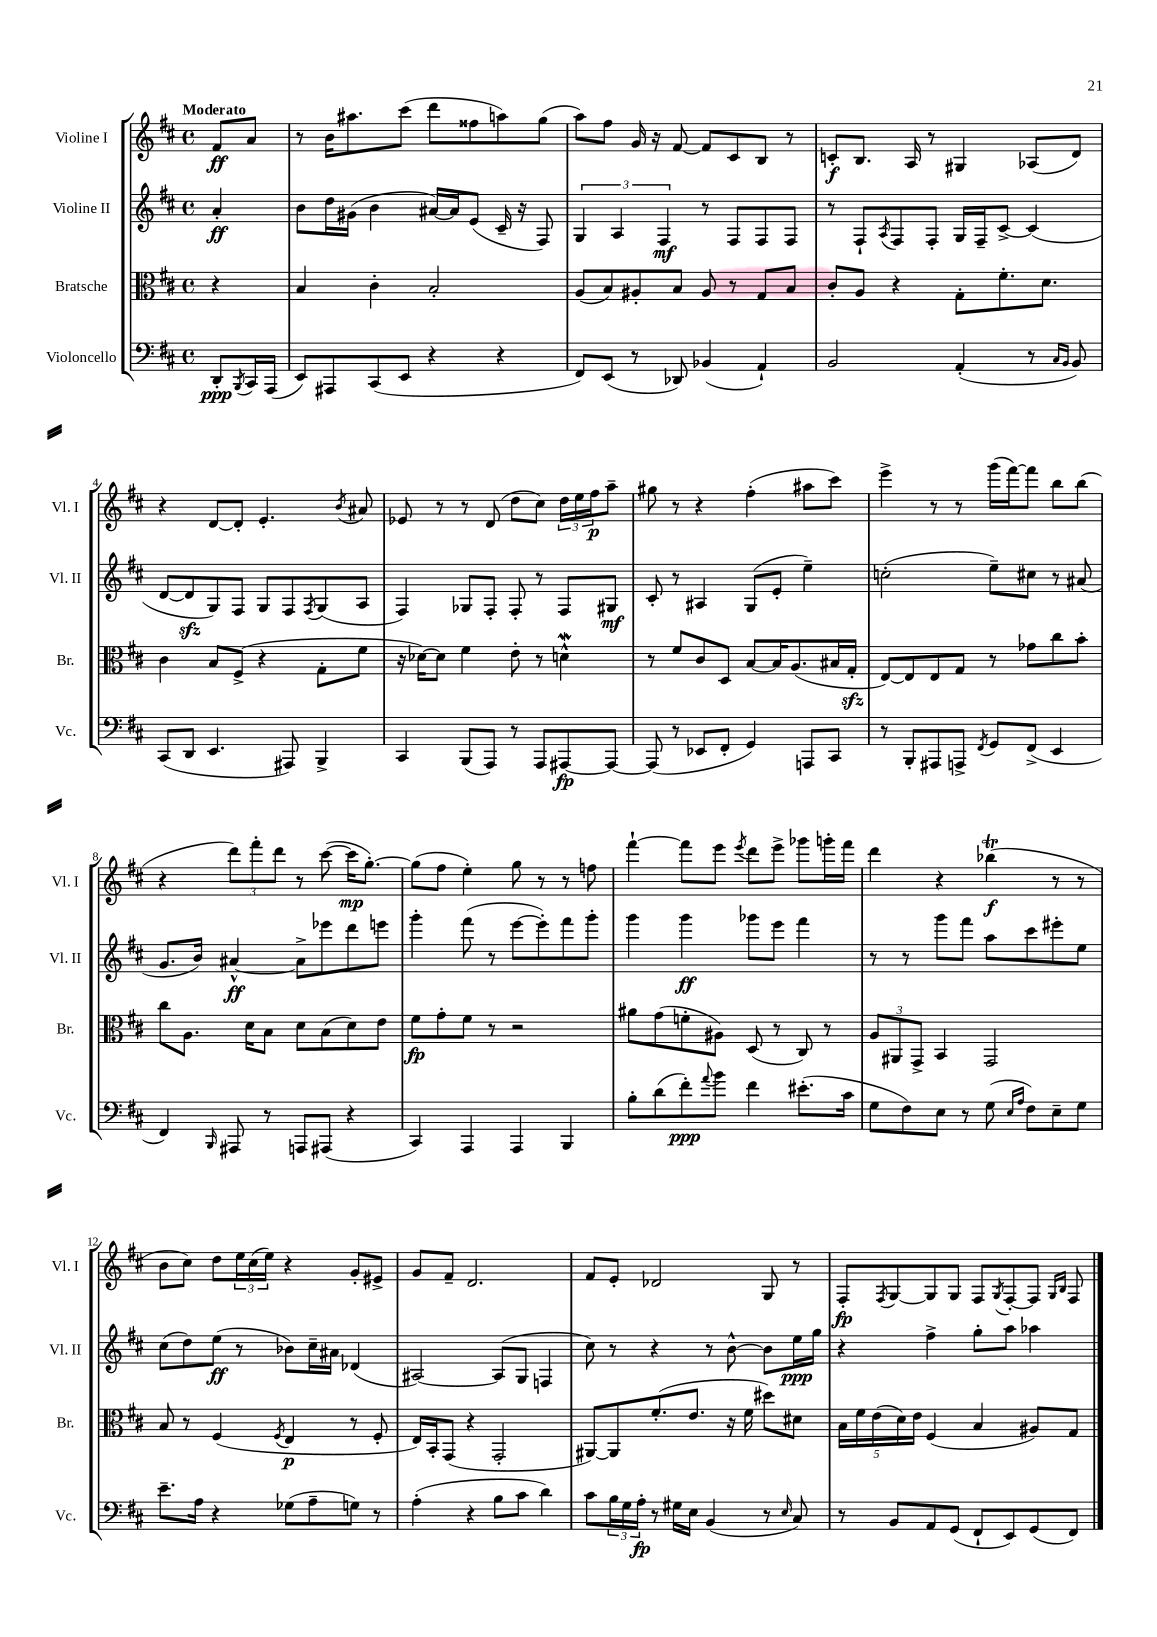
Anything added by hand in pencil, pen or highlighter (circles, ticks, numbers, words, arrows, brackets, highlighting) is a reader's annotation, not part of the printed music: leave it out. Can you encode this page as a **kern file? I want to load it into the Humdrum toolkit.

**kern	**kern	**kern	**kern
*staff4	*staff3	*staff2	*staff1
*clefF4	*clefC3	*clefG2	*clefG2
*k[f#c#]	*k[f#c#]	*k[f#c#]	*k[f#c#]
*M4/4	*M4/4	*M4/4	*M4/4
*met(c)	*met(c)	*met(c)	*met(c)
8DD'/L	4r	4a'/	8f#/L
8qBBB/	.	.	.
16CC#/L	.	.	8a/J
(16AAA/JJ	.	.	.
=	=	=	=
8EE/L)	4B/	8b\L	8r
8AAA#/	.	16dd\L	16b\LK
.	.	(16g#\JJ	8.aa#\
(8CC#/	4c#'\	4b\	.
8EE/J	.	.	(8ccc#\J
4r	2B'/	[16a#/LL)	8ddd\L
.	.	16a#/]J	.
.	.	(8e/J	8ff##\
4r	.	16c#~/	8aa\)
.	.	16r	.
.	.	8F#/)	(8gg\J
=	=	=	=
8FF#/L)	(8A/L	6G/	8aa\L)
(8EE/J	8B/)	.	8ff#\J
.	.	6A/	.
8r	8A#'/	.	16g/
.	.	.	16r
.	.	6F#/	.
8DD-/)	8B/J	.	[8f#/
(4BB-/	8A#/	8r	8f#/]L
.	8r	8F#/L	8c#/
4AA`/)	8G/L	8F#/	8B/J
.	8B/J	8F#/J	8r
=	=	=	=
2BB/	8c#'/L	8r	8c'/L
.	8A/J	8F#`/L	8.B/J
.	.	8qA/	.
.	4r	8F#/	.
.	.	.	16A/
.	.	8F#'/J	8r
(4AA'/	8G'\L	16G/LL	4G#/
.	.	16F#~/J	.
.	8.f#'\	[8c#^/J	.
8r	.	(4c#/]	(8A-/L
.	8.d\J	.	.
16qqC#/LL	.	.	.
16qqBB/JJ	.	.	.
8BB/)	.	.	8d/J)
=	=	=	=
(8CC#/L	4c#\	[8d/L	4r
8DD/J	.	8d/]	.
4.EE/	8B/L	8G/)	[8d/L
.	(8F#^/J	8F#/J	8d'/]J
.	4r	8G/L	4.e'/
8AAA#/)	.	8F#/	.
.	.	8qF#/	.
4BBB^/	8G'\L	(8G/	.
.	.	.	8qb/
.	8f#\J	8A/J	8a#/
=	=	=	=
4CC#/	16r	4F#/)	8e-/
.	[16d-\LK)	.	.
.	8d-\]J	.	8r
(8BBB/L	4f#\	8G-/L	8r
8AAA/J)	.	8F#'/J	(8d/
8r	8e'\	8F#'/	8dd\L
8AAA/L	8r	8r	8cc#\J)
[8AAA#/	4d^^\	8F#/L	24dd\LL
.	.	.	24ee\
.	.	.	24ff#\J
8AAA#/_J	.	8G#/J	8aa~\J
=	=	=	=
(8AAA#/]	8r	8c#'/	8gg#\
8r	8f#/L	8r	8r
8EE-/L	8c#/	4A#/	4r
8FF#'/J	8D/J	.	.
4GG/)	[8B/L	(8G/L	(4ff#'\
.	16B/]K	8e'/J	.
.	(8.A/	.	.
8AAA/L	.	4ee~\)	8aa#\L
8CC#/J	16B#/L	.	8ccc#\J)
.	16G'/JJ	.	.
=	=	=	=
8r	[8E/L)	(2cc'\	4eee^\
8BBB'/L	8E/]	.	.
8AAA#/	8E/	.	8r
8AAA^/J	8G/J	.	8r
8qFF#/	.	.	.
8GG/L	8r	8ee~\L)	(16ggg\LL
.	.	.	[16fff#\J)
(8FF#^/J	8g-\L	8cc#\J	8fff#\]J
4EE/	8cc#\	8r	8bb\L
.	8b'\J	(8a#/	(8bb\J
=	=	=	=
4FF#/)	8cc#\L	8.g/L	4r
.	8.A\J	.	.
.	.	16b/Jk)	.
16qqBBB/	.	.	.
8AAA#/	.	[4a#^^/	12ddd\L)
.	16d\LK	.	.
.	.	.	12fff#'\
8r	8B\J	.	.
.	.	.	12ddd\J
8AAA/L	8d\L	8a#^\]L	8r
(8AAA#/J	(8B\	8eee-\	([8ccc#\
4r	8d\)	8ddd\	16ccc#\]LK
.	.	.	[8.gg'\J)
.	8e\J	8eee\J	.
=	=	=	=
4CC#/)	8f#\L	4ggg'\	(8gg\]L
.	8g'\	.	8ff#\J
4AAA/	8f#\J	(8fff#\	4ee'\)
.	8r	8r	.
4AAA/	2r	[8eee\L	8gg\
.	.	8eee'\])	8r
4BBB/	.	8fff#\	8r
.	.	8ggg'\J	8ff\
=	=	=	=
8B'\L	8a#\L	4ggg\	[4fff#`\
(8d\	(8g\	.	.
8f#'\)	8f'\	4ggg\	8fff#\]L
8qqa/	.	.	.
8b\J	8A#\J)	.	8eee\J
.	.	.	8qeee/
4f#\	(8D/	8ggg-\L	8ddd\L
.	8r	8eee\J	8eee^\J
(8.e#'\L	8C#/)	4fff#\	8ggg-\L
.	8r	.	16ggg'\L
16c#\Jk	.	.	16fff#\JJ
=	=	=	=
8G\L	12A/L	8r	4ddd\
.	12AA#/	.	.
8F#\)	.	8r	.
.	12GG^/J	.	.
8E\J	4BB/	8ggg\L	4r
8r	.	8fff#\J	.
(8G\	2GG/	8aa\L	(4bb-\
16qqE/LL	.	.	.
16qqA/JJ	.	.	.
8F#\L)	.	8ccc#\	.
8E~\	.	8eee#'\	8r
8G\J	.	8ee\J	8r
=	=	=	=
8.e~\L	8B/	(8cc#\L	8b\L
.	8r	8dd\)	8cc#\J)
16A\Jk	.	.	.
4r	(4F#/	(8ee\J	8dd\L
.	.	8r	24ee\L
.	.	.	(24cc#\
.	.	.	24ee\JJ)
.	8qF#/	.	.
(8G-\L	4E/	8b-\L)	4r
8A~\	.	16cc#~\L	.
.	.	16a#\JJ	.
8G\J)	8r	(4d-/	8g'/L
8r	8F#'/	.	8e#^/J
=	=	=	=
(4A'\	16E/LL)	[2A#/)	8g/L
.	16BB'/J	.	.
.	(8GG/J	.	8f#~/J
4r	4r	.	2.d/
8B\L	2GG'/	(8A#/]L	.
8c#\J	.	8G/J	.
4d\)	.	4F/	.
=	=	=	=
8c#\L	[8AA#/L)	8cc#\)	8f#/L
24B\L	8AA#/]	8r	8e'/J
24G\	.	.	.
24A'\JJ	.	.	.
8r	(8.f#'/	4r	2d-/
16G#\LL	.	.	.
16E\JJ	8.e/J	.	.
(4BB/	.	8r	.
.	16r	[8b^^\	.
.	16f#\	.	.
8r	8dd#\L)	8b\]L	8G/
16qqE/	.	.	.
8C#/)	8d#\J	16ee\L	8r
.	.	16gg\JJ	.
=	=	=	=
8r	20B\LL	4r	8F#'/L
.	20f#\	.	.
.	(20e\	.	.
.	.	.	8qF#/
8BB/L	.	.	[8G/
.	20d\)	.	.
.	20e\JJ	.	.
8AA/	(4F#/	4ff#^\	8G/]
(8GG/J	.	.	8G/J
8FF#`/L	4B/	8gg'\L	8F#/L
.	.	.	8qG/
8EE/)	.	8aa\J	[8F#'/
(8GG/	8A#/L)	4aa-\	8F#/]J
.	.	.	16qqG/LL
.	.	.	16qqB/JJ
8FF#/J)	8G/J	.	8F#/
==	==	==	==
*-	*-	*-	*-
